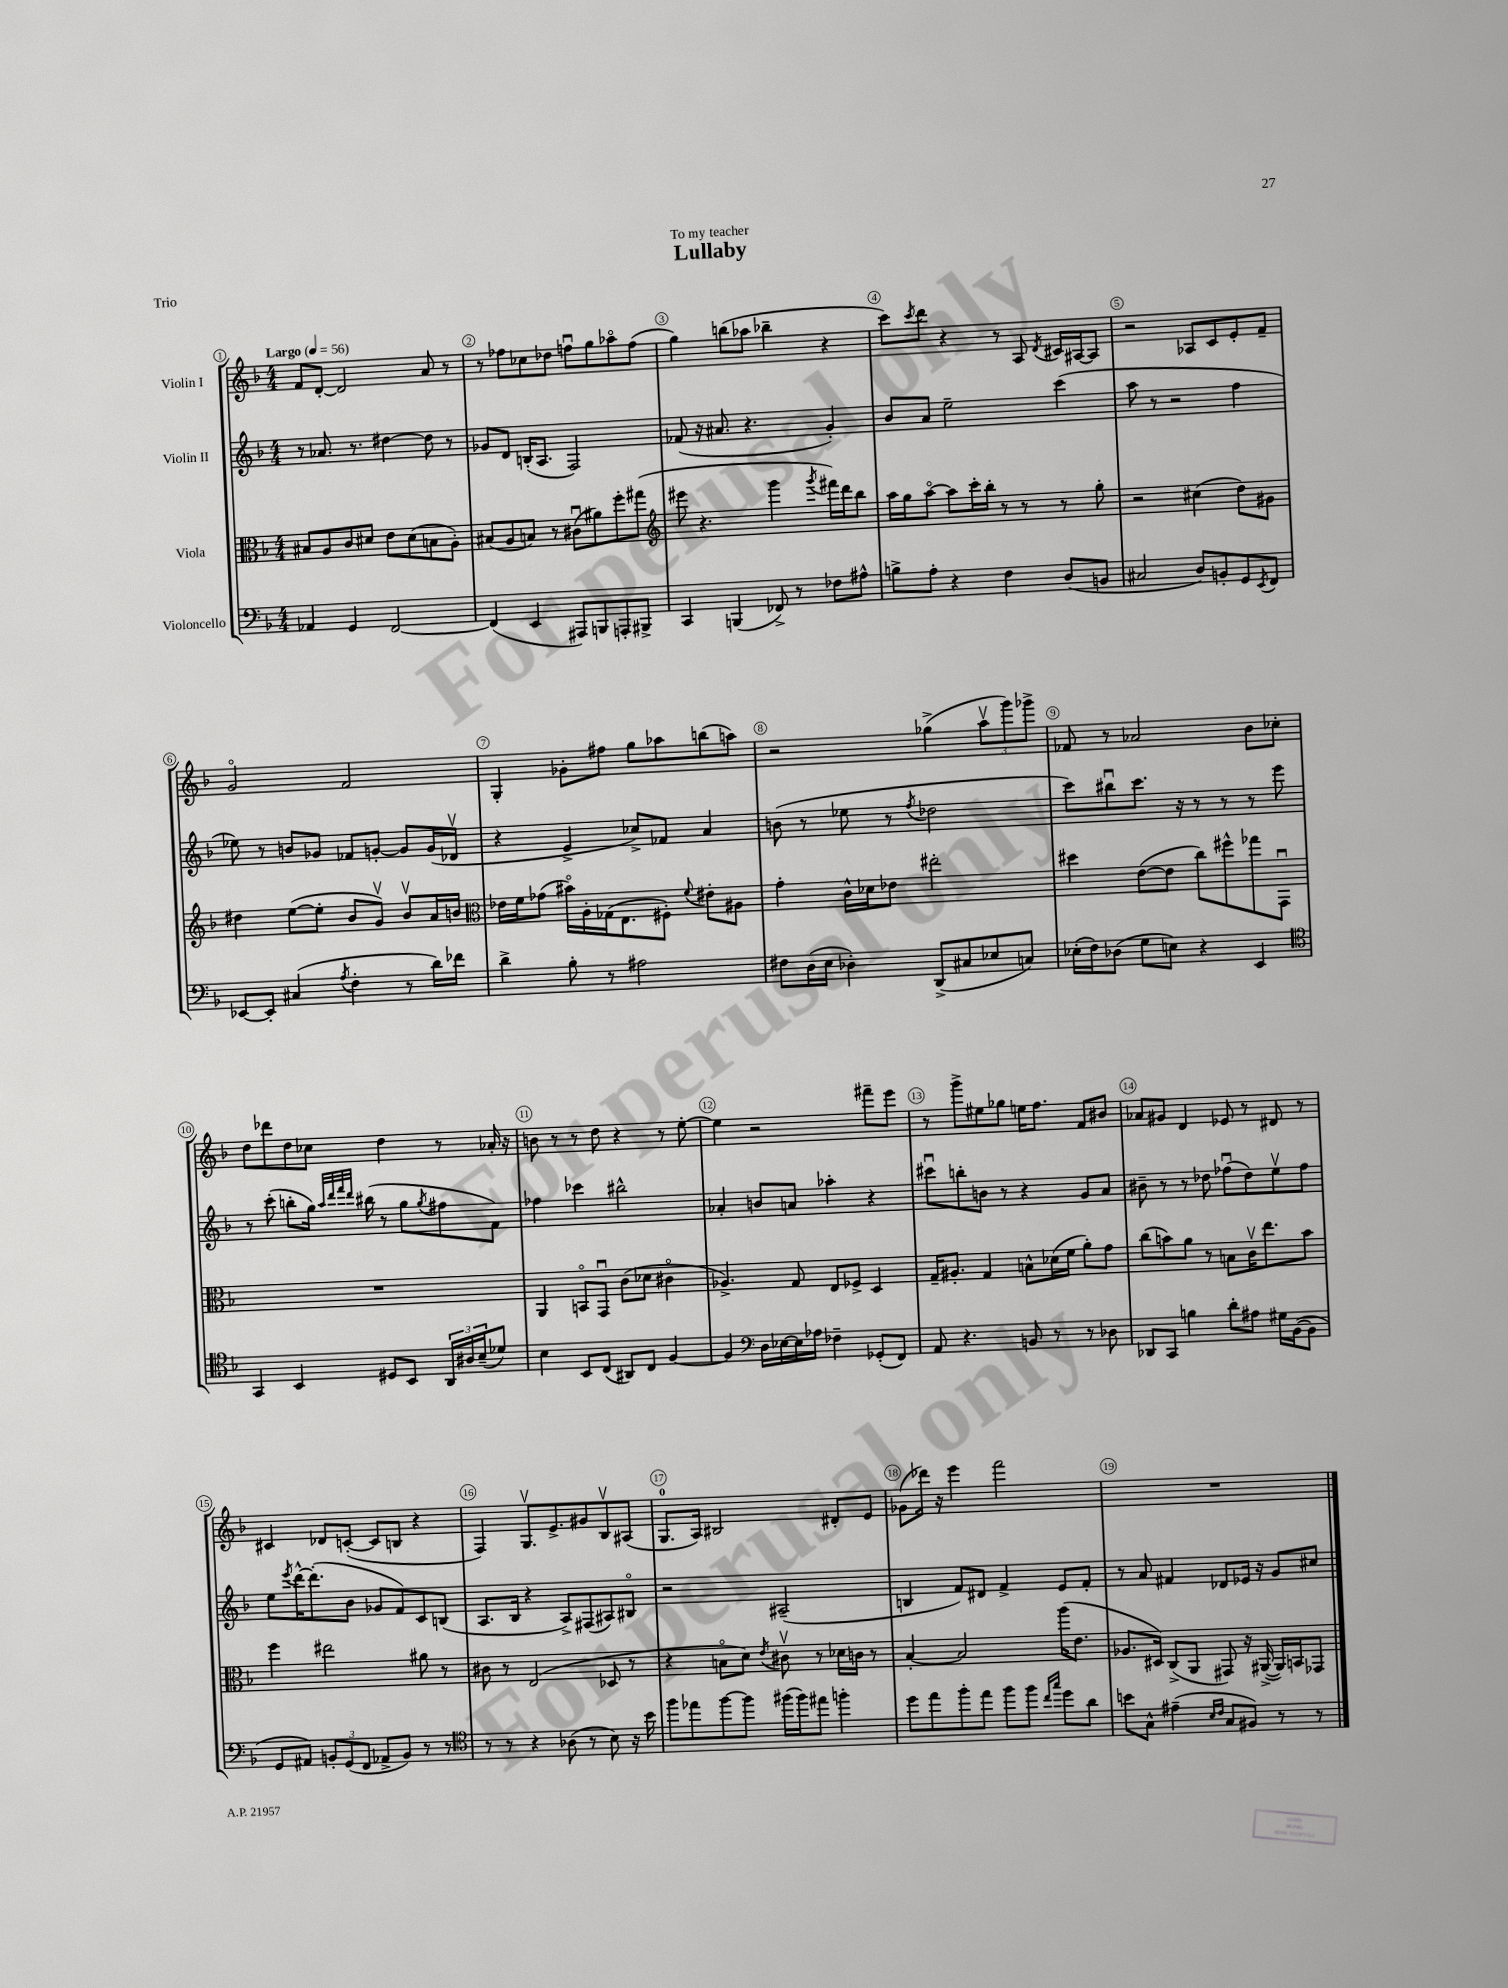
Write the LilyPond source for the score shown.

\header { title = "Lullaby" dedication = "To my teacher" piece = "Trio" }
<<
\new StaffGroup <<
\new Staff = "s0" \with { instrumentName = "Violin I" } {
    \clef treble \key f \major \numericTimeSignature \time 4/4 \tempo "Largo" 4 = 56
    f'8 d'8~-. d'2 a'8 r8 |
    r8 fes''8 ces''8 des''8 f''8\downbow g''8 aes''8\flageolet f''8( |
    g''4) b''8( aes''8 bes''4-- r4 |
    c'''8) \acciaccatura { c'''8 } d'''8 r4 r8 a8 \acciaccatura { d'8 } cis'16 ais16~ ais8 |
    r2 aes8 c'8 e'8-. f'8-- |
    g'2\flageolet f'2 |
    g4-. ges'8-. fis''8 g''8 aes''8 b''8( a''8) |
    r2 ges''4->( \tuplet 3/2 { a''8\upbow g'''8) ges'''8-> } |
    fes'8 r8 aes'2 bes'8 ces''8-. |
    d''8 des'''8 d''8 ces''8 d''4 r8 aes'16-. r16 |
    b'8 r8 r8 d''8 r4 r8 e''8~-. |
    e''4 r2 fis'''8-- e'''8 |
    r8 g'''8-> eis''8 ges''8 e''16 f''8. f'8 bis'8 |
    aes'8 gis'8 d'4 ees'8 r8 dis'8 r8 |
    cis'4 des'8 c'8~-.( c'8 b8 r4 |
    f4) g8.\upbow e'8.-> gis'8 bes8\upbow ais8( |
    g8.-0 a16) bis2 dis'8-. e'8 |
    ges'8( des'''16) r16 e'''4 f'''2 |
    R1 \bar "|." |
}
\new Staff = "s1" \with { instrumentName = "Violin II" } {
    \clef treble \key f \major \numericTimeSignature \time 4/4
    r8 aes'8. r8. dis''4~ dis''8 r8 |
    ges'8 d'8 b16-.( a8. f2) |
    fes'8( r16 ais'8. r4. g'4-.) |
    bes'8 a'8 e''2-- c'''4( |
    a''8 r8 r2 f''4 |
    ees''8) r8 b'8 ges'8 fes'8 g'8~-. g'8 g'16( des'16\upbow |
    r4 e'4-> ces''8->) fes'8 a'4 |
    b'8( r8 ees''8 r8 \acciaccatura { f''8 } des''2 |
    c'''8) bis''8\downbow c'''8. r16 r8 r8 r8 e'''8 |
    r8 c'''8-.( b''8-. g''16) \grace { a''32 d'''32 f'''32 d'''32 } bis''16( r8 g''8 \acciaccatura { g''8 } fis''8 f'8) |
    fes''4 ces'''4 bis''2-^ |
    aes'4-. b'8 a'8 aes''4-. r4 |
    cis'''8\downbow b''8-. b'8 r8 r4 g'8 a'8 |
    bis'8-- r8 r8 des''8 fes''8\downbow( des''8) e''8\upbow fes''8 |
    e''8 \acciaccatura { e'''8 } d'''16~-^ d'''8.-.( bes'8 ges'8 f'8) c'8 b8( |
    a8. bes16 r4 a8->) fis8( ais8) bis8\flageolet |
    r2 ais2--( |
    b4 f'8) dis'8 f'4-> e'8 f'8-. |
    r8 a'8 fis'4 des'8 ees'16 r16 g'8 cis''8 \bar "|." |
}
\new Staff = "s2" \with { instrumentName = "Viola" } {
    \clef alto \key f \major \numericTimeSignature \time 4/4
    bis8 a8 c'8 dis'8 e'8 dis'8( b8 a8-.) |
    bis8( a8 b8) r8 cis'8\downbow( ais'8) f''8-. gis''8( |
    \clef treble eis'''8 r4. g'''4 \acciaccatura { g'''8 } fis'''16) d'''16 bes''8 |
    a''16 g''16 a''8~\flageolet a''8 c'''16-. bes''16-. r8 r8 r8 g''8-. |
    r2 cis''4( d''8) gis'8 |
    dis''4 e''8~( e''8-. bes'8 g'8\upbow) bes'8\upbow a'16 b'16 |
    \clef alto ees'16 f'16 ges'8( bis'16\flageolet) a16-. ges16( e8. fis8-.) \appoggiatura { f'8 } eis'8-. ais8 |
    g'4-. c'16-^ des'16 ees'8 eis''2-. |
    dis''4 e'8~( e'8 c''8) fis''8-^ ges''8 g,8\downbow |
    R1 |
    a,4 b,8\flageolet g,8\downbow c'8( des'8 cis'4\flageolet |
    aes4.->) g8 e8 fes8-> d4 |
    g16-- ais8.-. g4 b8-^ des'16( f'16 a'8-.) g'8 |
    c''8( b'8) a'8 r8 b8 c'16\upbow e''8. b'8 |
    f''4 eis''2 ais'8 r8 |
    cis'8 r8 e2( des8 r8 |
    r4 b8\flageolet d'8) \acciaccatura { e'8 } cis'8\upbow r8 des'16 c'16 r8 |
    bes4~-. bes2 a''16( e'8. |
    aes8. dis16) c8->( a,8 gis,8) r16 ais,16~->( ais,16) b,16 ges,8 \bar "|." |
}
\new Staff = "s3" \with { instrumentName = "Violoncello" } {
    \clef bass \key f \major \numericTimeSignature \time 4/4
    aes,4 g,4 f,2~ |
    f,4( e,4 ais,,8) b,,8 a,,8-. bis,,8-> |
    c,4 b,,4( fes,8->) r8 fes8 ais8-^ |
    b8-> a8-. r4 f4 d8( b,8 |
    cis2 d8) b,8-. g,8 \acciaccatura { e,8 } f,8 |
    ees,8~ ees,8-. cis4( \acciaccatura { a8 } f4-. r8 d'16) fes'16 |
    d'4-> bes8-. r8 ais2 |
    fis8 d16( e16 des4-.) d,8->( cis8 ees8 c8) |
    ees16-.( f16) des8( g8 e8) r4 e,4 |
    \clef tenor g,4 bes,4 dis8 bes,8 \tuplet 3/2 { a,16 ais16 bes16--( } des'8) |
    bes4 bes,8 c8( ais,8) c8 f4~ |
    f4 \clef bass d16 ees16~ ees16 aes16 fes4-- ges,8-.( f,8) |
    a,8 r4. b,8 r8 r8 des8 |
    des,8 c,8 b4 d'8-. ais8 gis16 bes,16~( bes,8 |
    g,8 ais,8) \tuplet 3/2 { b,8-. g,8( f,8 } aes,8-> b,8) r8 r8 |
    \clef tenor r8 r8 r4 aes8( r8 bes8) r16 bes'16 |
    f''8 ees''8 f''8~ f''8 fis''16( fis''16) eis''8 f''4-. |
    d''8 e''8 f''8-. e''8 f''8 f''8 \grace { c''16 g''16 } d''8 a'8 |
    b'8 g8-^ eis'4--( \grace { bes16 c'16 } g8 fis8) r8 r8 \bar "|." |
}
>>
>>
\layout { \context { \Score \override BarNumber.break-visibility = ##(#f #t #t) barNumberVisibility = #all-bar-numbers-visible \override BarNumber.stencil = #(make-stencil-circler 0.1 0.3 ly:text-interface::print) } }
